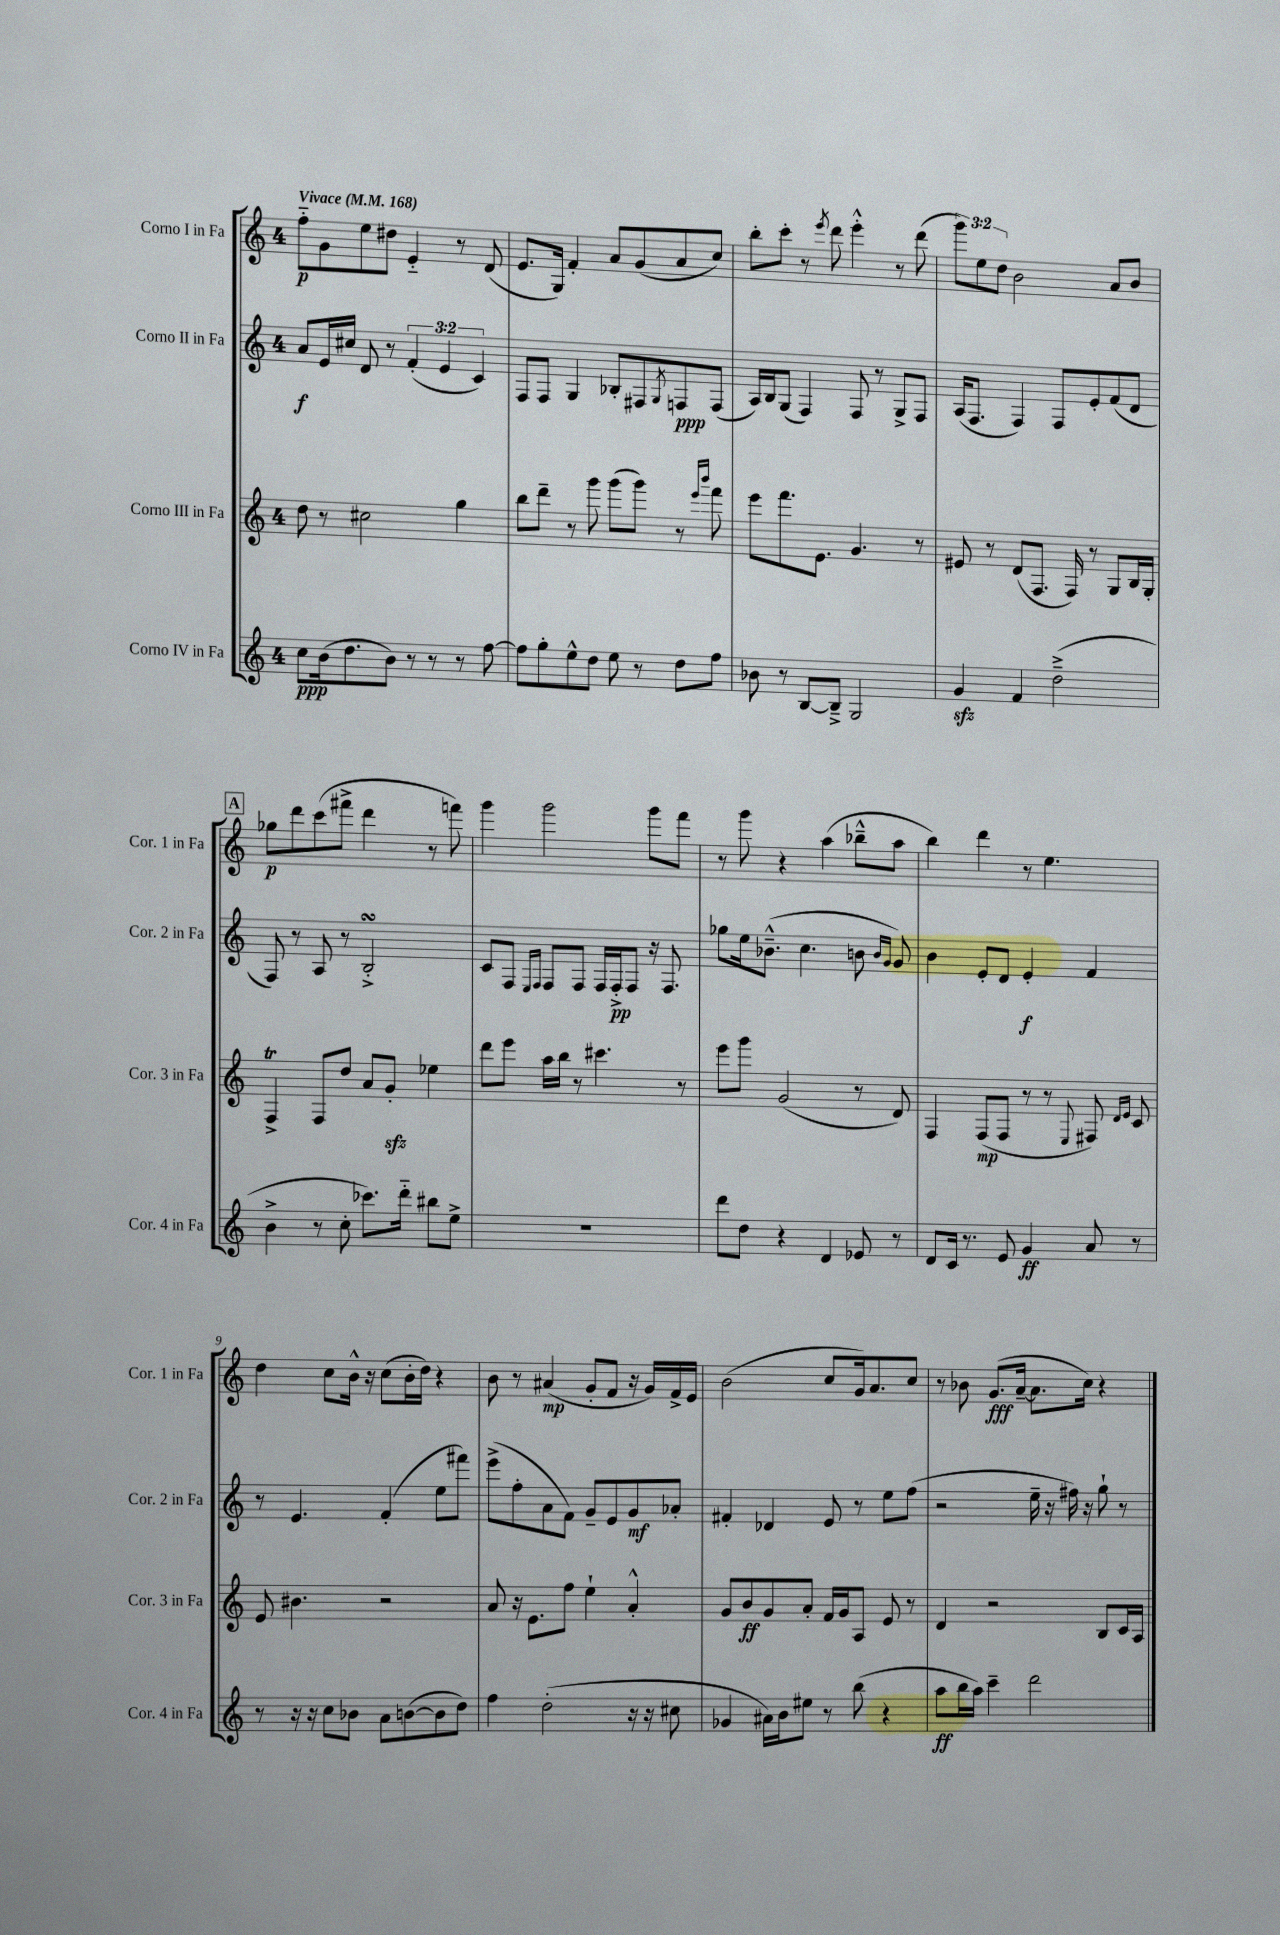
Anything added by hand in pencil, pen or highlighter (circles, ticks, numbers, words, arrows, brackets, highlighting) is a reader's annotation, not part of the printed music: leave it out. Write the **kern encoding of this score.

**kern	**kern	**kern	**kern
*staff4	*staff3	*staff2	*staff1
*clefG2	*clefG2	*clefG2	*clefG2
*k[]	*k[]	*k[]	*k[]
*M4/4	*M4/4	*M4/4	*M4/4
*MM168	*MM168	*MM168	*MM168
8cc	8dd	8a	8ff'~
(16b	8r	16e	8g
8.dd	.	16cc#	.
.	2cc#	8d	8ee
8b)	.	8r	8dd#
8r	.	(6f'	4e'~
8r	.	.	.
.	.	6e	.
8r	4gg	.	8r
.	.	6c)	.
[8ff	.	.	(8d
=	=	=	=
8ff]	8bb	8F	8.e
8gg'	8ddd~	8F	.
.	.	.	16G)
8ee^^	8r	4G	4f'
8dd	8ggg	.	.
8ee	(8ggg	8B-'	8a
8r	8ggg)	8F#	(8g
.	.	8qG	.
8dd	8r	8F	8a
.	16qqeee	.	.
.	16qqbbb	.	.
8ff	8fff	(8F	8cc)
=	=	=	=
8b-	8eee	16A)	8bb'
.	.	16B	.
8r	8.fff	(8G	8ccc'
[8B	.	4F)	8r
.	8.e	.	.
.	.	.	8qeee
8B~^]	.	.	8ddd
2G	4.g	8F	4eee'^^
.	.	8r	.
.	.	8G^	8r
.	8r	8F	(8ddd
=	=	=	=
4g	8e#	(16A	12ggg)
.	.	8.F	.
.	.	.	12ee
.	8r	.	.
.	.	.	12dd
4f	(8d	4F)	2b
.	8.F	.	.
(2dd~^	.	8F	.
.	16F)	.	.
.	8r	8e'	.
.	8G	(8f	8a
.	16B	8d	8b
.	16G'	.	.
=	=	=	=
4b^	4F^	8F)	8gg-
.	.	8r	8ddd
8r	8F	8A	(8ccc
8cc'	8dd	8r	8fff#^
8.ccc-)	8a	2B'^	4ddd
.	8g'	.	.
16ddd'~	.	.	.
8bb#	4ee-	.	8r
8ee^	.	.	8fff)
=	=	=	=
1r	8ddd	8c	4ggg
.	8eee	8F	.
.	.	16qqE	.
.	.	16qqF	.
.	16aa	8F	2ggg
.	16bb	.	.
.	8r	8F	.
.	4.ccc#	16F	.
.	.	16F'^	.
.	.	8F	.
.	.	16r	8ggg
.	.	8.F	.
.	8r	.	8fff
=	=	=	=
8ddd	8eee	8gg-	8r
8dd	8ggg	16ee	8ggg
.	.	(8.b-~^^	.
4r	(2g	.	4r
.	.	4.cc	.
4d	.	.	(4aa
8e-	8r	8b	8bb-~^^
.	.	16qqb	.
.	.	16qqg	.
8r	8d)	8g)	8aa
=	=	=	=
8d	4F	4b	4bb)
16c	.	.	.
8.r	.	.	.
.	(8F	8e'	4ddd
8e	8F	8d	.
4g	8r	4e'	8r
.	8r	.	4.ee
.	8qqE	.	.
8a	8F#)	4f	.
.	16qqd	.	.
.	16qqe	.	.
8r	8c	.	.
=	=	=	=
8r	8e	8r	4dd
16r	4.b#	4.e	.
16r	.	.	.
8cc	.	.	8cc
8b-	.	.	16b^^
.	.	.	16r
8a	2r	(4f'	(8cc
([8b	.	.	16b'
.	.	.	16dd)
8b]	.	8ee	4r
8dd)	.	8fff#)	.
=	=	=	=
4ff	8a	(8eee^	8b
.	16r	8ff'	8r
.	8.e	.	.
(2dd'	.	8a	(4a#
.	8ff	8f)	.
.	4ee`	8g~	8g'
.	.	8e	8f
16r	4a'^^	8g	16r
16r	.	.	16g)
8cc#	.	8a-'	16f^
.	.	.	16e
=	=	=	=
4g-	8g	4f#'	(2b
.	8b	.	.
16a#)	8g	4d-	.
16b	.	.	.
8ee#	8a'	.	.
8r	16f	8e	8cc
.	16g	.	.
(8bb	8A	8r	16g)
.	.	.	8.a
4r	8e	8ee	.
.	8r	(8ff	8cc
=	=	=	=
8aa	4d	2r	8r
16bb	.	.	8b-
16aa)	.	.	.
4ccc~	2r	.	(8.g
.	.	.	[16a~
2ddd	.	16ee~	8.a]
.	.	16r	.
.	.	16ff#)	.
.	.	16r	16cc)
.	8B	8gg`	4r
.	16c	8r	.
.	16A	.	.
==	==	==	==
*-	*-	*-	*-
